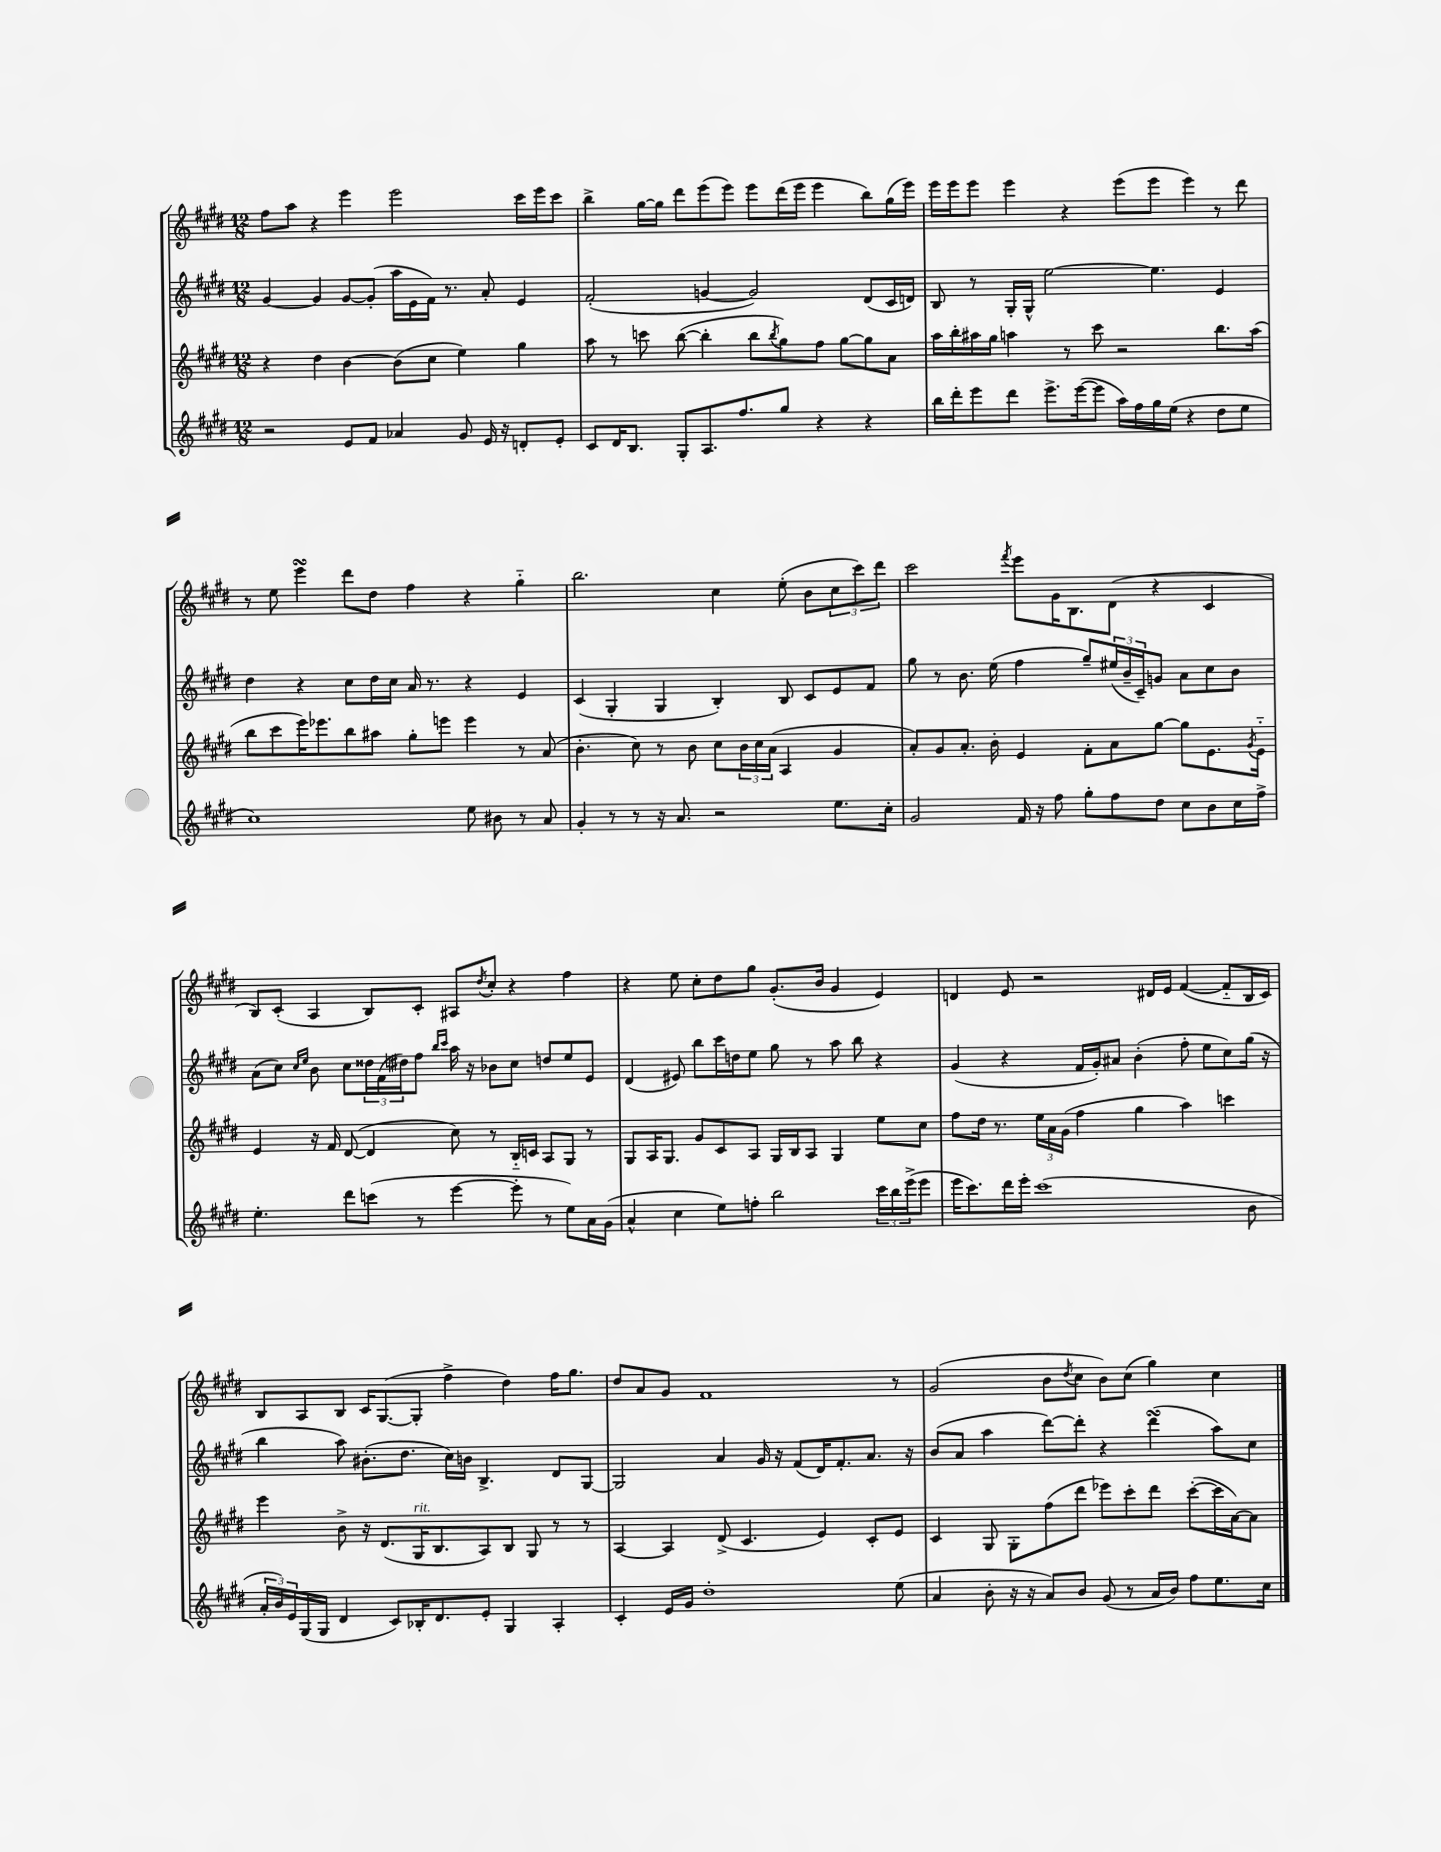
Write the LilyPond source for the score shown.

<<
\new StaffGroup <<
\new Staff = "s0" {
    \clef treble \key e \major \numericTimeSignature \time 12/8
    fis''8 a''8 r4 e'''4 e'''2 cis'''16 e'''16 cis'''8 |
    b''4-> gis''16~ gis''16 dis'''8 e'''8( e'''8) e'''8 dis'''16( e'''16 e'''4 b''8) gis''16( e'''16) |
    e'''16 e'''16 e'''8 e'''4 r4 e'''8( e'''8 e'''4) r8 dis'''8 |
    r8 e''8 e'''4\turn dis'''8 dis''8 fis''4 r4 gis''4-_ |
    b''2. cis''4 e''8-.( b'8 \tuplet 3/2 { cis''8 cis'''8) dis'''8 } |
    cis'''2 \acciaccatura { fis'''8 } e'''8 gis'16 b8. dis'8( r4 cis'4 |
    b8) cis'8-.( a4 b8) cis'8-. ais8 \acciaccatura { dis''8 } cis''8-. r4 fis''4 |
    r4 e''8 cis''8-. dis''8 gis''8 gis'8.-.( b'16 gis'4 e'4) |
    d'4 e'8 r2 dis'16 e'16 fis'4~( fis'8-_ b16 cis'16) |
    b8 a8 b8 cis'16 gis8.~( gis8-. fis''4-> dis''4) fis''16 gis''8. |
    dis''8 a'8 gis'8 fis'1 r8 |
    gis'2( b'8 \acciaccatura { dis''8 } cis''8 b'8) cis''8( gis''4) cis''4 \bar "|." |
}
\new Staff = "s1" {
    \clef treble \key e \major \numericTimeSignature \time 12/8
    gis'4~ gis'4 gis'8~ gis'8-.( a''16 e'16 fis'16) r8. a'8-. e'4 |
    fis'2-.( g'4~ g'2) dis'8( cis'16 d'16) |
    b8 r8 gis16-. gis16-^ e''2~ e''4. e'4 |
    dis''4 r4 cis''8 dis''16 cis''16 a'16 r8. r4 e'4 |
    cis'4( gis4-. gis4 b4-.) b8 cis'8 e'8 fis'8 |
    gis''8 r8 b'8. e''16( fis''4 gis''8--) \tuplet 3/2 { eis''16( b'16-- cis'16--) } g'8 a'8 cis''8 b'8 |
    a'8( cis''8) \grace { cis''16 e''16 } b'8 cis''8 \tuplet 3/2 { disis''16 fis'16( dis''16) } fis''8 \grace { b''16 cis'''16 } a''16 r16 bes'8 cis''8 d''8 e''8 e'8 |
    dis'4( eis'8) b''8 cis'''16 d''16 e''8 gis''8 r8 a''8 b''8 r4 |
    gis'4( r4 fis'16 gis'16-.) ais'8 b'4-.( fis''8-. e''8 cis''8) gis''16( r16 |
    b''4 a''8) bis'8.-.( dis''8. cis''16) b'16 b4.-> dis'8 gis8~ |
    gis2 a'4 gis'16 r16 fis'8( dis'16) fis'8.-. a'8. r16 |
    b'8( a'8 a''4 dis'''8~) dis'''8-. r4 dis'''4\turn( a''8) cis''8 \bar "|." |
}
\new Staff = "s2" {
    \clef treble \key e \major \numericTimeSignature \time 12/8
    r4 dis''4 b'4~ b'8( cis''8 e''4) gis''4 |
    a''8 r8 c'''8 b''8~( b''4-. b''8 \acciaccatura { b''8 } gis''8) fis''8 gis''8~ gis''8 a'8 |
    a''16 b''16-. ais''16 gis''16 a''4 r8 cis'''8 r2 b''8. a''16( |
    b''8 cis'''8 e'''16) ees'''8. b''8 ais''8 gis''8-. e'''8 e'''4 r8 a'8( |
    b'4.-. cis''8) r8 b'8 cis''8 \tuplet 3/2 { b'16 cis''16 a'16( } a4 gis'4 |
    a'8-.) gis'8 a'8.-. b'16-. e'4 fis'8-. a'8 gis''8~ gis''8 e'8. \acciaccatura { gis'8 } e'16-_ |
    e'4 r16 fis'16 dis'8~( dis'4 cis''8) r8 b16-_ c'16 a8 gis8 r8 |
    gis8 a16 gis8. gis'8 cis'8 a8 gis16 b16 a8 gis4 e''8 cis''8 |
    fis''8 dis''16 r8. \tuplet 3/2 { e''16 a'16 gis'16( } fis''4 gis''4 a''4) c'''4 |
    e'''4 b'8-> r16 dis'8.( gis16^\markup { \italic "rit." } b8. a8) b8 gis8 r8 r8 |
    a4~ a4 dis'8->( cis'4. e'4) cis'8-. e'8 |
    cis'4 gis8 gis8-. fis''8( dis'''8 ees'''8) cis'''8-. dis'''8 cis'''8~-.( cis'''16 a'16~) a'8 \bar "|." |
}
\new Staff = "s3" {
    \clef treble \key e \major \numericTimeSignature \time 12/8
    r2 e'8 fis'8 aes'4 gis'8 e'16 r16 d'8-. e'8-. |
    cis'8 dis'16 b8. gis8-. a8. fis''8. gis''8 r4 r4 |
    b''16 dis'''16-. e'''8 dis'''8 e'''8.-> e'''16~( e'''8 a''16) fis''16 gis''16 e''16( r4 dis''8 e''8 |
    cis''1) e''8 bis'8 r8 a'8 |
    gis'4-. r8 r8 r16 a'8. r2 e''8. cis''16-. |
    gis'2 fis'16 r16 fis''8 gis''8-. fis''8 dis''8 cis''8 b'8 cis''16 fis''16-> |
    e''4.-. dis'''8 c'''8( r8 e'''4~ e'''8-. r8 e''8) a'16 gis'16( |
    a'4-^ cis''4 e''8) f''8-. b''2 \tuplet 3/2 { cis'''16 b''16 e'''16->( } e'''8 |
    e'''16 cis'''8.) dis'''16 e'''16-. cis'''1( b'8 |
    \tuplet 3/2 { a'16-. b'16) e'16 } gis16( gis16 dis'4 cis'8) bes16-. dis'8. e'8-. gis4 a4-. |
    cis'4-. e'16 gis'16 dis''1-. e''8( |
    a'4 b'8-. r16 r16 a'8) b'8 gis'8( r8 a'16 b'16) fis''8 e''8. cis''16 \bar "|." |
}
>>
>>
\layout { \context { \Score \remove "Bar_number_engraver" } }
